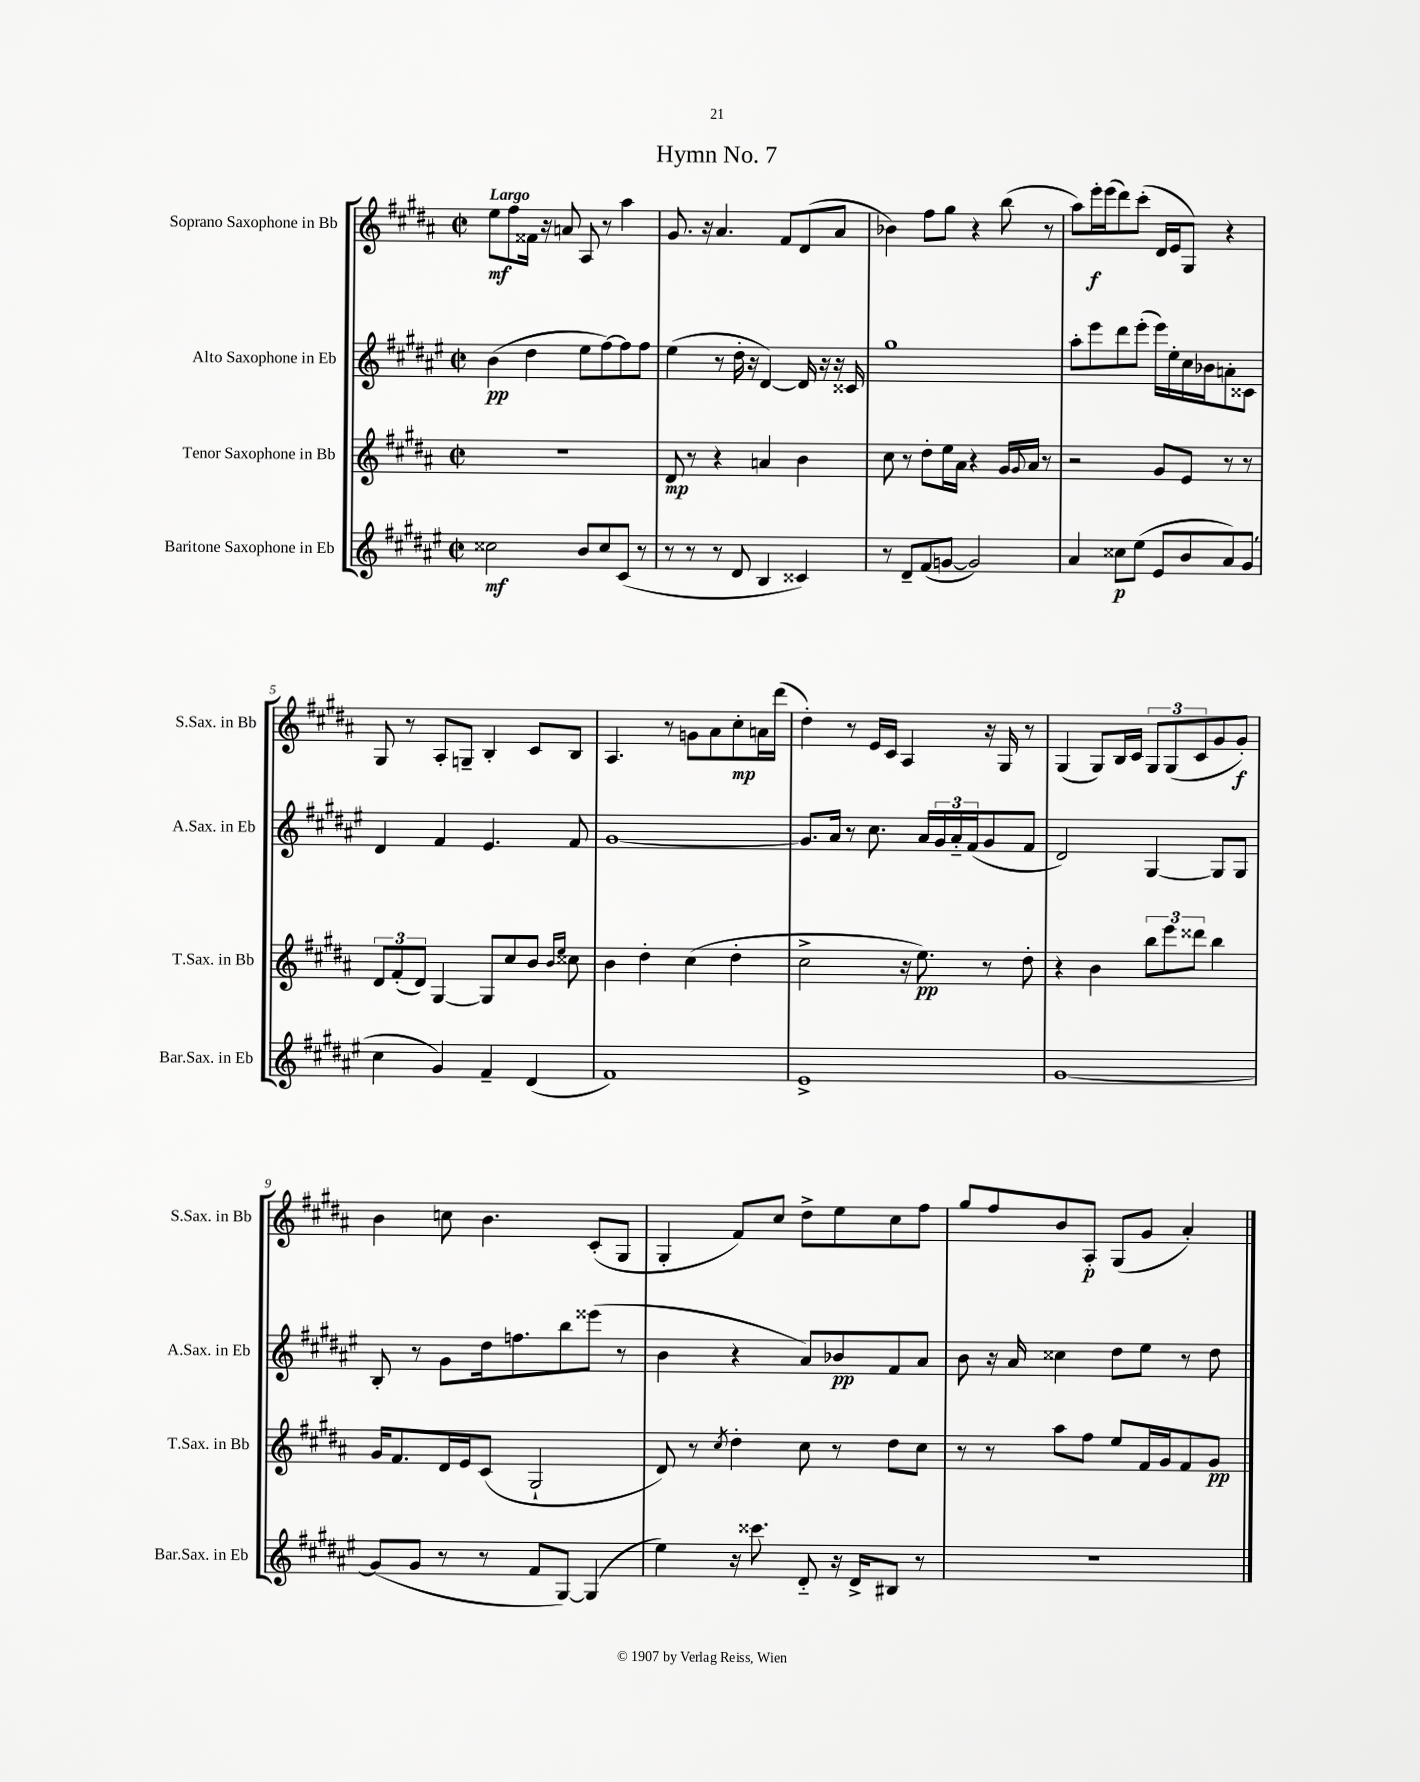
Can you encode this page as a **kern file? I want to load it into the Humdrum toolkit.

**kern	**kern	**kern	**kern
*staff4	*staff3	*staff2	*staff1
*clefG2	*clefG2	*clefG2	*clefG2
*k[f#c#g#d#a#e#]	*k[f#c#g#d#a#]	*k[f#c#g#d#a#e#]	*k[f#c#g#d#a#]
*M2/2	*M2/2	*M2/2	*M2/2
*met(c|)	*met(c|)	*met(c|)	*met(c|)
2cc##\	1r	(4b\	8ee\L
.	.	.	8ff#\
.	.	4dd#\	16f##\Jk
.	.	.	16r
.	.	.	8a/
8b/L	.	8ee#\L	8A#/
8cc##/	.	[8ff#\)	8r
(8c#/J	.	8ff#\]	4aa#\
8r	.	8ff#\J	.
=	=	=	=
8r	8d#/	(4ee#\	8.g#/
8r	8r	.	.
.	.	.	16r
8r	4r	8r	4.a#/
8d#/	.	16dd#'\	.
.	.	16r	.
4B/	4a/	[4d#/)	.
.	.	.	8f#/L
4c##/)	4b\	16d#/]	(8d#/
.	.	16r	.
.	.	16r	8a#/J
.	.	16c##/	.
=	=	=	=
8r	8cc#\	1gg#	4b-\)
8d#~/L	8r	.	.
(8f#/	8dd#'\L	.	8ff#\L
[8g/J	16ee\L	.	8gg#\J
.	16a#\JJ	.	.
2g/])	4r	.	4r
.	16g#/LL	.	(8bb\
.	8qqg#/	.	.
.	16a#/JJ	.	.
.	8r	.	8r
=	=	=	=
4a#/	2r	8aa#'\L	8aa#\L)
.	.	8eee#\	16eee'\L
.	.	.	(16eee\J
8cc##\L	.	8ddd#\	8ddd#\)
(8ee#\J	.	(8eee#'\J	(8ccc#'\J
8e#/L	8g#/L	16eee#\LL)	16d#/LL
.	.	16ee#'\	16e/J
8b/	8e/J	16cc#\	8G#/J)
.	.	16b-\J	.
8a#/)	8r	8a'\	4r
(8g#/J	8r	8c##\J	.
=	=	=	=
4cc#\	12d#/L	4d#/	8G#/
.	(12f#'/	.	.
.	.	.	8r
.	12d#/J)	.	.
4g#/)	[4G#/	4f#/	8A#'/L
.	.	.	8G~/J
4f#~/	8G#/]L	4.e#/	4B'/
.	8cc#/	.	.
(4d#/	8b/J	.	8c#/L
.	16qqb/LL	.	.
.	16qqee/JJ	.	.
.	8cc##\	8f#/	8B/J
=	=	=	=
1f#)	4b\	[1g#	4.A#/
.	4dd#'\	.	.
.	.	.	8r
.	(4cc#\	.	8g\L
.	.	.	8a#\
.	4dd#'\	.	8cc#'\
.	.	.	16a\L
.	.	.	(16ddd#\JJ
=	=	=	=
1e#^	2cc#^\	8.g#/]L	4dd#'\)
.	.	16a#/Jk	.
.	.	8r	8r
.	.	8.cc#\	16e/LL
.	.	.	16c#/JJ
.	16r	.	4A#/
.	8.ee\)	16a#/LL	.
.	.	24g#/	.
.	.	24a#'~/	.
.	.	(24f#/J	.
.	8r	8g#/	16r
.	.	.	16G#/
.	8dd#'\	8f#/J	8r
=	=	=	=
[1g#	4r	2d#/)	(4G#/
.	4b\	.	8G#/L)
.	.	.	16B/L
.	.	.	16c#/JJ
.	12bb\L	[4G#/	12G#/L
.	12eee\	.	(12G#/
.	12ddd##\J	.	12c#/
.	4bb\	8G#/]L	8g#/
.	.	8G#/J	8g#'/J)
=	=	=	=
(8g#/]L	16g#/LK	8B'/	4b\
.	8.f#/	.	.
8g#/J	.	8r	.
8r	16d#/L	8g#\L	8cc\
.	16e/J	.	.
8r	(8c#/J	16dd#\k	4.b\
.	.	8.ff\	.
8f#/L	2G#`/	.	.
[8G#/J)	.	8bb\	.
(4G#/]	.	(8eee##\J	(8c#'/L
.	.	8r	8G#/J
=	=	=	=
4ee#\)	8d#/)	4b\	4G#'/
.	8r	.	.
.	8qcc#/	.	.
16r	4dd#'\	4r	8f#/L)
8.ccc##\	.	.	.
.	.	.	8cc#/J
8d#'~/	8cc#\	8a#/L)	8dd#^\L
16r	8r	8b-/	8ee\
16d#^/LK	.	.	.
8B#/J	8dd#\L	8f#/	8cc#\
8r	8cc#\J	8a#/J	8ff#\J
=	=	=	=
1r	8r	8b\	8gg#/L
.	8r	16r	8ff#/
.	.	16a#/	.
.	8aa#\L	4cc##\	8b/
.	8ff#\J	.	8A#'/J
.	8ee/L	8dd#\L	(8G#/L
.	16f#/L	8ee#\J	8g#/J
.	16g#/J	.	.
.	8f#/	8r	4a#'/)
.	8g#/J	8dd#\	.
==	==	==	==
*-	*-	*-	*-
